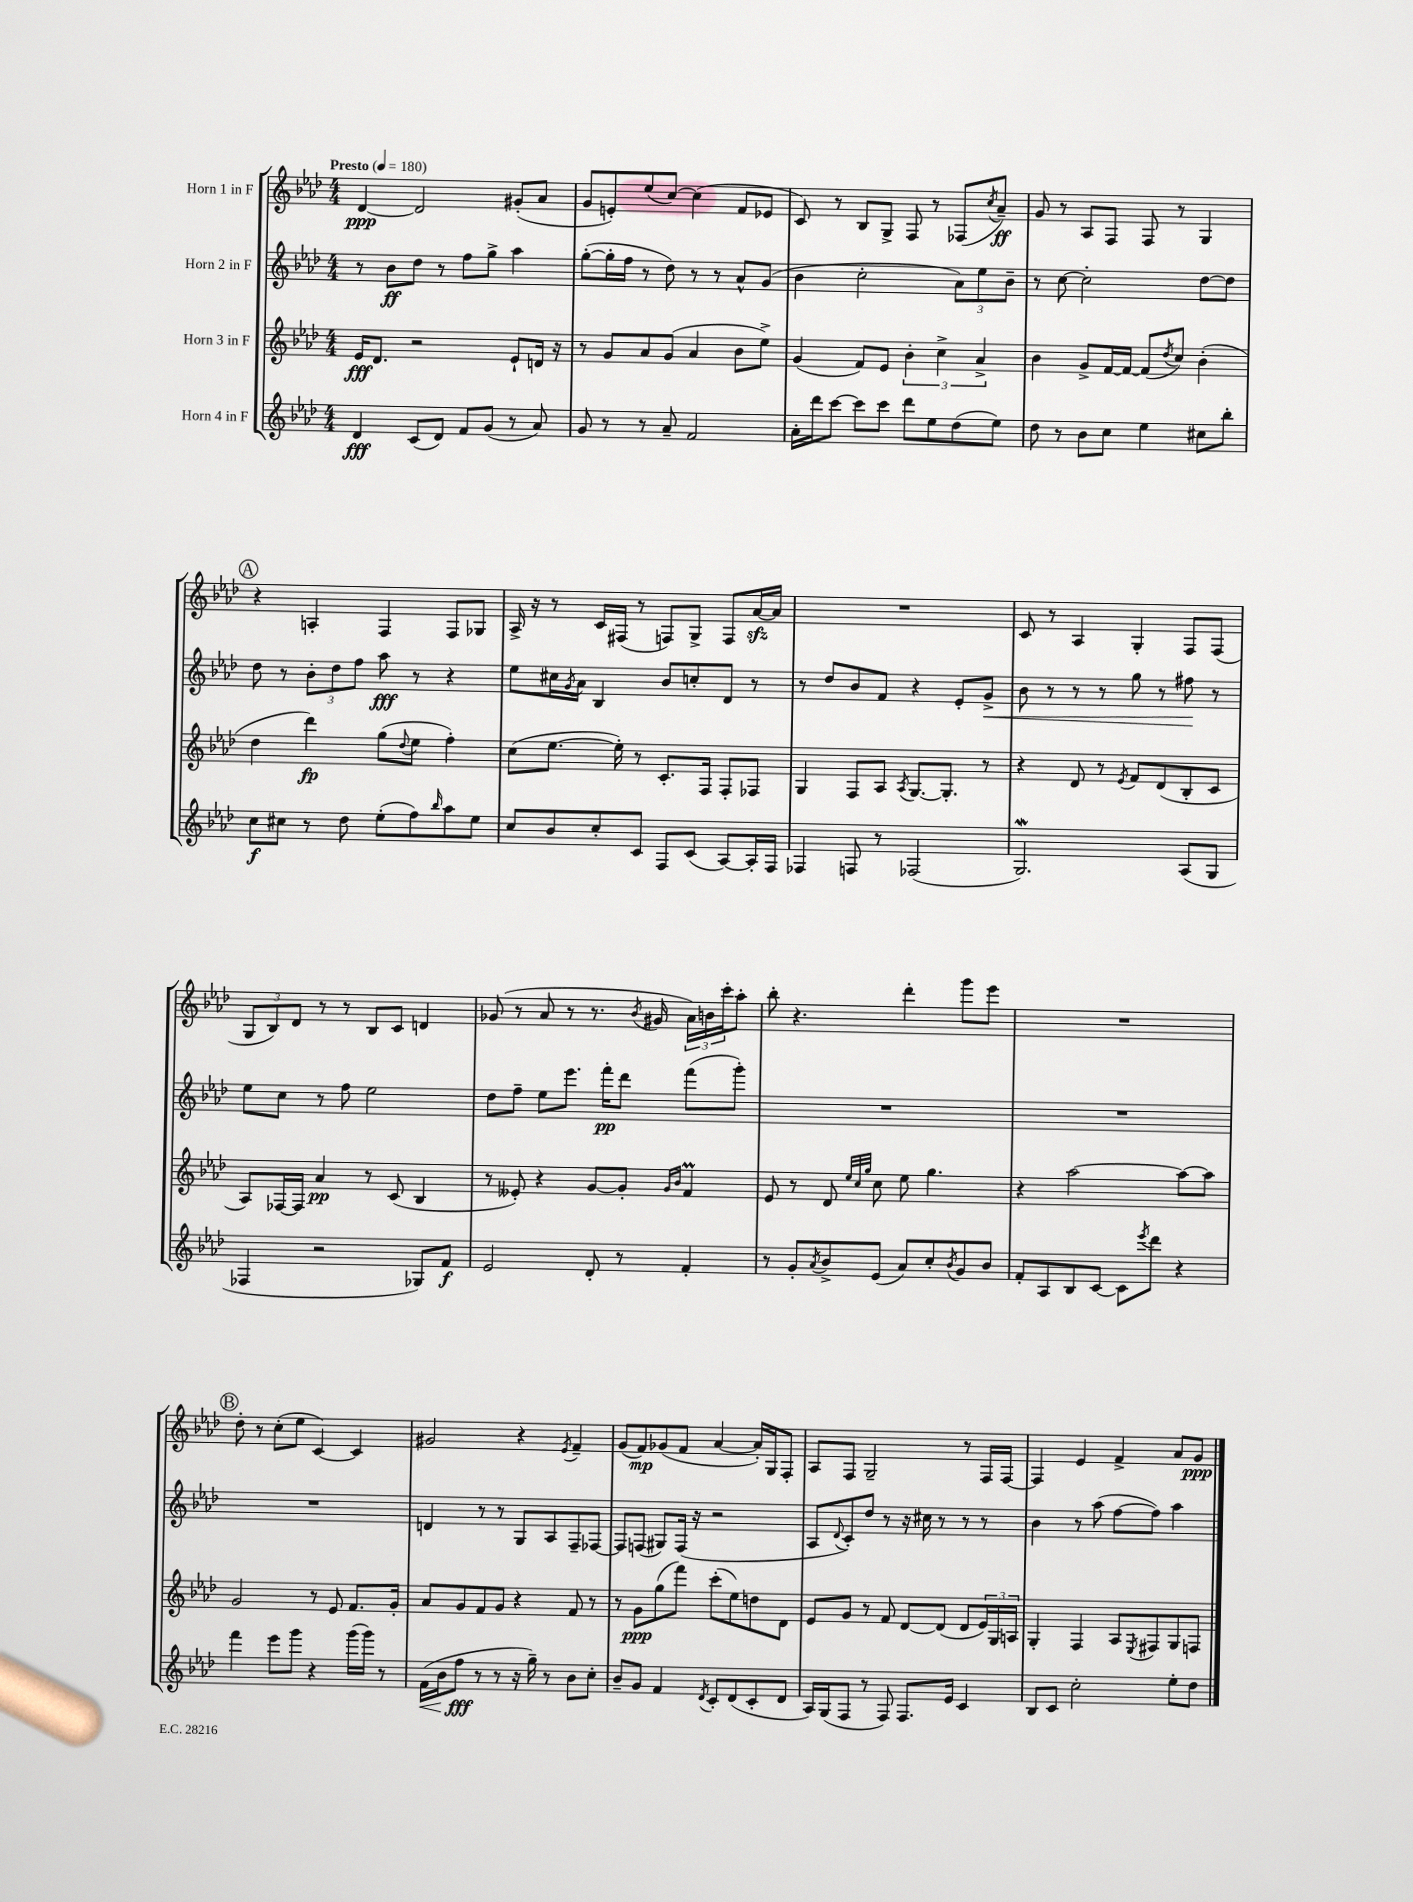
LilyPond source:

<<
\new StaffGroup <<
\new Staff = "s0" \with { instrumentName = "Horn 1 in F" } {
    \clef treble \key aes \major \numericTimeSignature \time 4/4 \tempo "Presto" 4 = 180
    des'4~\ppp des'2 gis'8-.( aes'8 |
    g'8 e'8-.) ees''8( c''8~) c''4( f'8 ees'8 |
    c'8) r8 bes8 g8-> f8 r8 fes8( \acciaccatura { c''8 } aes'8--\ff) |
    g'8 r8 aes8 f8 f8 r8 g4 |
    \mark \markup { \circle "A" } r4 a4-. f4 f8 ges8 |
    aes16-> r16 r8 c'16 fis16( r8 f8) g8-> f8 aes'16~\sfz aes'16 |
    R1 |
    c'8 r8 aes4 g4-. f8 f8( |
    \tuplet 3/2 { g8 bes8) des'8 } r8 r8 bes8 c'8 d'4 |
    ges'8( r8 aes'8 r8 r8. \acciaccatura { bes'8 } gis'16 \tuplet 3/2 { aes'16) b'16 c'''16-. } aes''8-. |
    bes''8-. r4. des'''4-. g'''8 ees'''8 |
    R1 |
    \mark \markup { \circle "B" } des''8-. r8 c''8-.( ees''8 c'4~) c'4 |
    gis'2 r4 \acciaccatura { ees'8 } f'4-- |
    g'8( f'8\mp) ges'8( f'8 aes'4~ aes'16-.) g16 f8-. |
    aes8 f8 g2-- r8 f16 f16~ |
    f4 ees'4 f'4-> aes'8 g'8\ppp \bar "|." |
}
\new Staff = "s1" \with { instrumentName = "Horn 2 in F" } {
    \clef treble \key aes \major \numericTimeSignature \time 4/4
    r8 bes'8\ff des''8 r8 f''8 g''8-> aes''4 |
    g''8~-.( g''16-. f''16 r8 des''8) r8 r8 aes'8-^ g'8( |
    bes'4 c''2-. \tuplet 3/2 { aes'8) ees''8 bes'8-- } |
    r8 c''8~ c''2-. des''8~ des''8 |
    \mark \markup { \circle "A" } des''8 r8 \tuplet 3/2 { bes'8-. des''8 f''8 } aes''8\fff r8 r4 |
    ees''8 cis''16 \acciaccatura { g'8 } aes'16 bes4 bes'8 c''8-. des'8 r8 |
    r8 des''8 bes'8 f'8 r4 ees'8-. g'8->\< |
    bes'8 r8 r8 r8 g''8 r8 fis''8\! r8 |
    ees''8 c''8 r8 f''8 ees''2 |
    des''8 f''8-- ees''8 ees'''8. f'''16-.\pp des'''8 f'''8( g'''8-.) |
    R1 |
    R1 |
    \mark \markup { \circle "B" } R1 |
    d'4 r8 r8 g8 aes8 f8-- fes8~ |
    fes8 f8( gis8) f16( r16 r2 |
    aes8 \appoggiatura { des'8 } c'8-.) des''8 r8 r16 cis''16 r8 r8 r8 |
    bes'4 r8 aes''8( f''8~ f''8) aes''4 \bar "|." |
}
\new Staff = "s2" \with { instrumentName = "Horn 3 in F" } {
    \clef treble \key aes \major \numericTimeSignature \time 4/4
    ees'16\fff des'8. r2 ees'8-! d'16 r16 |
    r8 g'8 aes'8 g'8( aes'4 bes'8 ees''8->) |
    g'4( f'8) ees'8 \tuplet 3/2 { bes'4-. c''4-> aes'4-> } |
    bes'4 g'8-> f'16~ f'16~ f'8( \acciaccatura { des''8 } c''8) bes'4-.( |
    \mark \markup { \circle "A" } des''4 des'''4\fp) g''8( \appoggiatura { des''8 } ees''8 f''4-.) |
    c''8( ees''8.~ ees''16-.) r8 c'8.-. f16 f8-. fes8 |
    g4 f8 aes8 \acciaccatura { aes8 } g8.~ g8.-. r8 |
    r4 des'8 r8 \acciaccatura { ees'8 } f'8 des'8( bes8-. c'8 |
    aes8) fes16~ fes16 aes'4\pp r8 c'8( bes4 |
    r8 eeses'8-.) r4 g'8~ g'8-. \grace { g'16 bes'16 } f'4\prall |
    ees'8 r8 des'8 \grace { ees''32 c''32 g''32 } c''8 ees''8 g''4. |
    r4 aes''2~ aes''8~ aes''8 |
    \mark \markup { \circle "B" } g'2 r8 ees'8 f'8. g'16-. |
    aes'8 g'8 f'8 g'8 r4 f'8 r8 |
    r8 g'8\ppp g''8( f'''8) c'''8-.( ees''8) d''8 des'8 |
    ees'8 g'8 r8 f'8 des'8~ des'8( des'8 \tuplet 3/2 { ees'16) g16 a16 } |
    g4-. f4 aes8 \acciaccatura { ees8 } fis8 g8 f8 \bar "|." |
}
\new Staff = "s3" \with { instrumentName = "Horn 4 in F" } {
    \clef treble \key aes \major \numericTimeSignature \time 4/4
    des'4\fff c'8( des'8) f'8 g'8( r8 aes'8) |
    g'8 r8 r8 aes'8-- f'2 |
    aes'16-. des'''16 c'''8~ c'''8 c'''8 des'''8 ees''8 des''8( ees''8) |
    des''8 r8 bes'8 c''8 ees''4 cis''8 bes''8-. |
    \mark \markup { \circle "A" } c''8\f cis''8 r8 des''8 ees''8-.( f''8) \grace { bes''16 } aes''8 ees''8 |
    c''8 bes'8 c''8-. c'8 f8 c'8( aes8~) aes16-. f16 |
    fes4 f8 r8 fes2( |
    g2.\mordent) aes8( g8 |
    fes4 r2 ges8) f'8\f |
    ees'2 des'8-. r8 f'4-. |
    r8 g'8-. \acciaccatura { aes'8 } bes'8-> ees'8( aes'8) c''8-. \acciaccatura { bes'8 } g'8 bes'8 |
    f'8-. aes8 bes8 c'8~ c'8 \acciaccatura { ees'''8 } des'''8 r4 |
    \mark \markup { \circle "B" } f'''4 ees'''8 g'''8 r4 g'''16( g'''16) r8 |
    f'16\<( bes'16 f''8\fff\! r8 r8 r16 g''16--) r8 bes'8 c''8-. |
    bes'8-- g'8 f'4 \acciaccatura { des'8 } c'8-. des'8( c'8-. des'8 |
    aes16) g16( f8 r8 f8) f8. ees'16 c'4 |
    bes8 c'8 c''2-. ees''8-. des''8 \bar "|." |
}
>>
>>
\layout { \context { \Score \remove "Bar_number_engraver" } }
